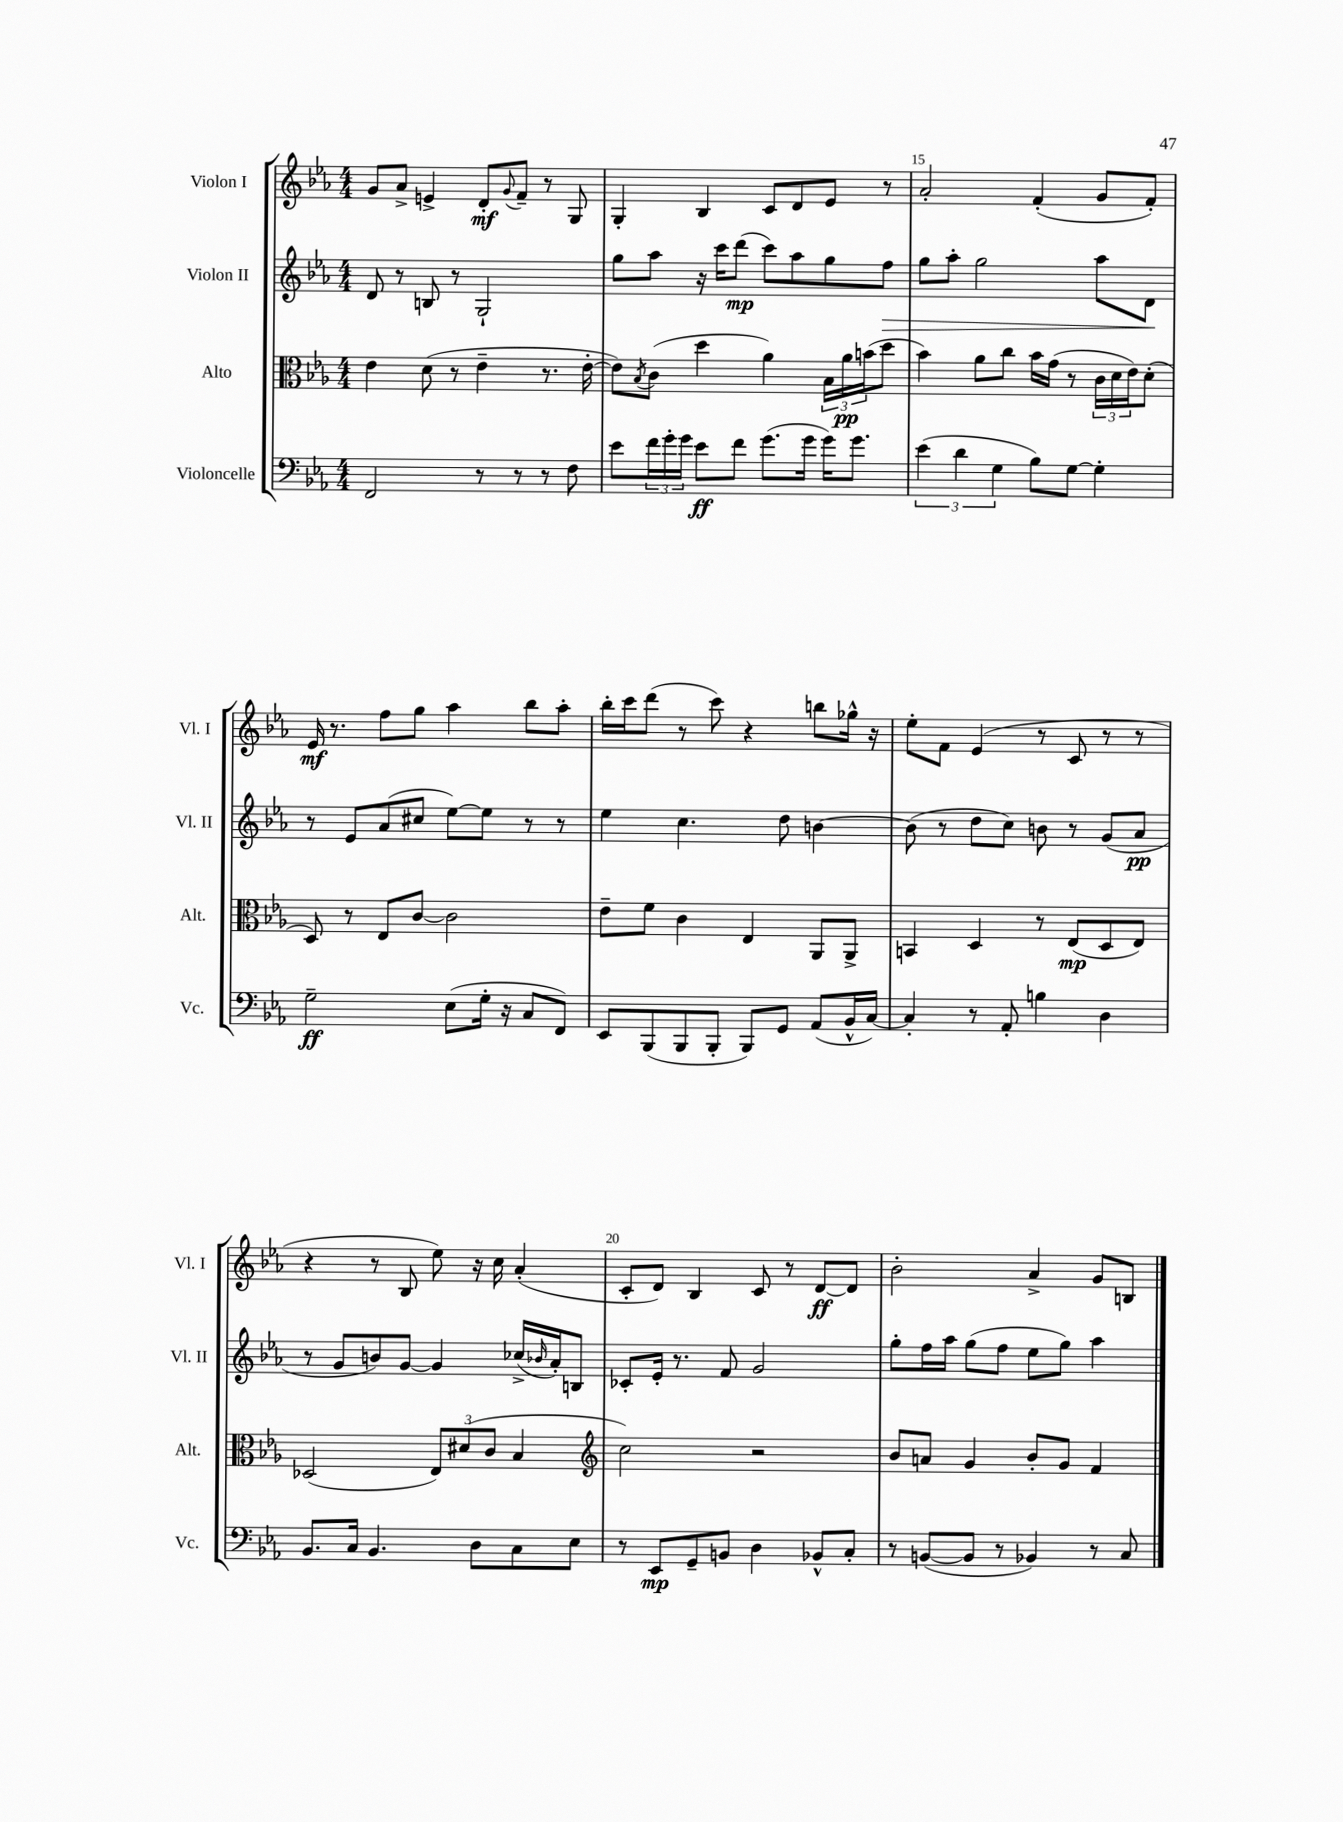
<<
\new StaffGroup <<
\new Staff = "s0" \with { instrumentName = "Violon I" shortInstrumentName = "Vl. I" } {
    \clef treble \key ees \major \numericTimeSignature \time 4/4
    g'8 aes'8-> e'4-> d'8-.\mf \appoggiatura { g'8 } f'8-- r8 g8 |
    g4-. bes4 c'8 d'8 ees'8 r8 |
    aes'2-. f'4-.( g'8 f'8-.) |
    ees'16\mf r8. f''8 g''8 aes''4 bes''8 aes''8-. |
    bes''16-. c'''16 d'''8( r8 c'''8) r4 b''8 ges''16-^ r16 |
    ees''8-. f'8 ees'4( r8 c'8 r8 r8 |
    r4 r8 bes8 ees''8) r16 c''16 aes'4-.( |
    c'8-. d'8) bes4 c'8 r8 d'8~\ff d'8 |
    bes'2-. aes'4-> g'8 b8 \bar "|." |
}
\new Staff = "s1" \with { instrumentName = "Violon II" shortInstrumentName = "Vl. II" } {
    \clef treble \key ees \major \numericTimeSignature \time 4/4
    d'8 r8 b8 r8 g2-! |
    g''8 aes''8 r16 c'''16 d'''8\mp( c'''8) aes''8 g''8 f''8\> |
    g''8 aes''8-. g''2 aes''8 d'8\! |
    r8 ees'8 aes'8( cis''8 ees''8~) ees''8 r8 r8 |
    ees''4 c''4. d''8 b'4~ |
    b'8( r8 d''8 c''8) b'8 r8 g'8( aes'8\pp |
    r8 g'8 b'8) g'8~ g'4 ces''16->( \grace { bes'16 } aes'16-.) b8 |
    ces'8-. ees'16-. r8. f'8 g'2 |
    g''8-. f''16 aes''16 g''8( f''8 ees''8 g''8) aes''4 \bar "|." |
}
\new Staff = "s2" \with { instrumentName = "Alto" shortInstrumentName = "Alt." } {
    \clef alto \key ees \major \numericTimeSignature \time 4/4
    ees'4 d'8( r8 ees'4-- r8. ees'16~-. |
    ees'8) \acciaccatura { bes8 } c'8( d''4 aes'4) \tuplet 3/2 { bes16 aes'16\pp b'16( } d''8 |
    bes'4) aes'8 c''8 bes'16 g'16( r8 \tuplet 3/2 { c'16 d'16 ees'16) } d'8-.( |
    d8) r8 ees8 c'8~ c'2 |
    ees'8-- f'8 c'4 ees4 aes,8 aes,8-> |
    b,4 d4 r8 ees8\mp( d8 ees8) |
    des2( \tuplet 3/2 { ees8) dis'8( c'8 } bes4 |
    \clef treble c''2) r2 |
    bes'8 a'8 g'4 bes'8-. g'8 f'4 \bar "|." |
}
\new Staff = "s3" \with { instrumentName = "Violoncelle" shortInstrumentName = "Vc." } {
    \clef bass \key ees \major \numericTimeSignature \time 4/4
    f,2 r8 r8 r8 f8 |
    ees'8 \tuplet 3/2 { f'16 g'16-. g'16 } ees'8\ff f'8 g'8.( g'16 g'16) g'8. |
    \tuplet 3/2 { ees'4( d'4 g4 } bes8) g8~ g4-. |
    g2--\ff ees8( g16-. r16 c8 f,8) |
    ees,8 bes,,8( bes,,8 bes,,8-. bes,,8) g,8 aes,8( bes,16-^ c16~) |
    c4-. r8 aes,8-. b4 d4 |
    bes,8. c16 bes,4. d8 c8 ees8 |
    r8 ees,8\mp g,8-- b,8 d4 bes,8-^ c8-. |
    r8 b,8~( b,8 r8 bes,4) r8 c8 \bar "|." |
}
>>
>>
\layout { \context { \Score currentBarNumber = #13 \override BarNumber.break-visibility = ##(#f #t #t) barNumberVisibility = #(every-nth-bar-number-visible 5) } }
